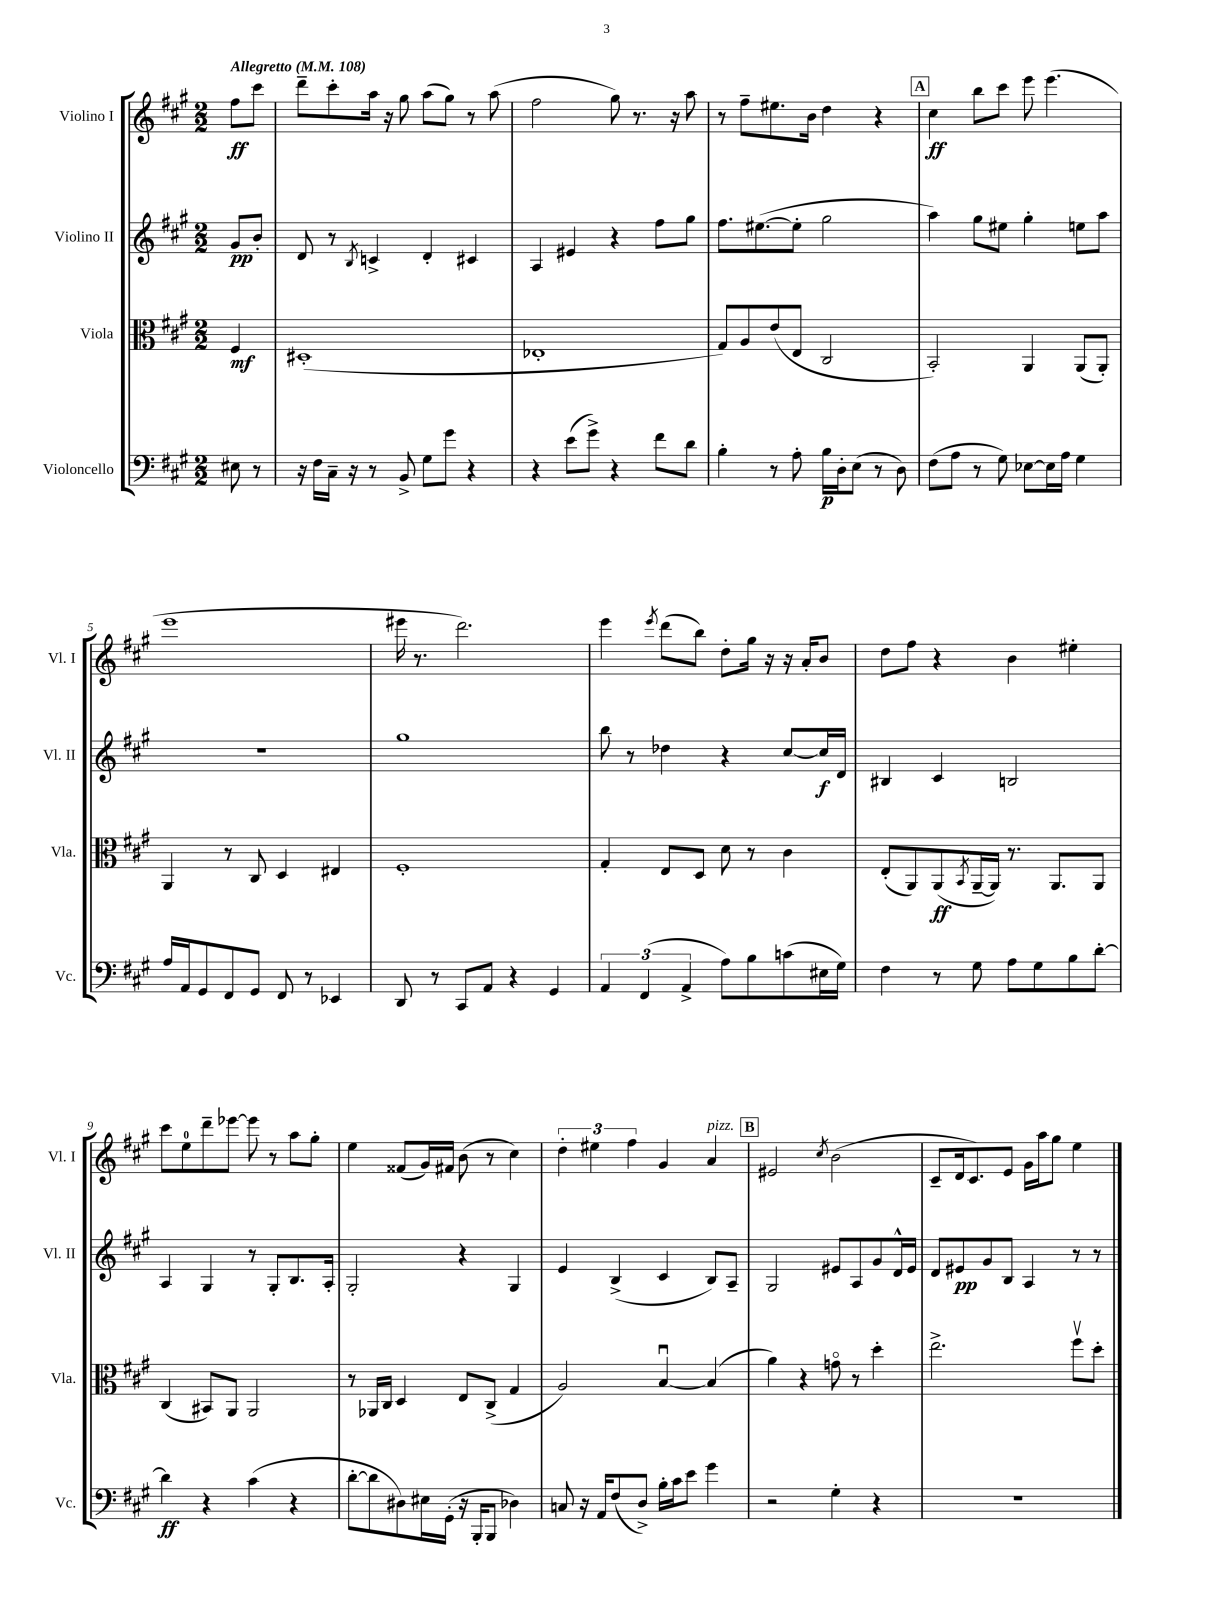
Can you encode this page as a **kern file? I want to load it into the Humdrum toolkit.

**kern	**kern	**kern	**kern
*staff4	*staff3	*staff2	*staff1
*clefF4	*clefC3	*clefG2	*clefG2
*k[f#c#g#]	*k[f#c#g#]	*k[f#c#g#]	*k[f#c#g#]
*M2/2	*M2/2	*M2/2	*M2/2
*MM108	*MM108	*MM108	*MM108
8E#	4F#	8g#	8ff#
8r	.	8b'	8ccc#
=	=	=	=
16r	(1D#'	8d	8ddd~
16F#	.	.	.
16C#~	.	8r	8ccc#'
16r	.	.	.
.	.	8qB	.
8r	.	4c^	16aa
.	.	.	16r
8BB^	.	.	8gg#
8G#	.	4d'	(8aa
8g#	.	.	8gg#)
4r	.	4c#	8r
.	.	.	(8aa
=	=	=	=
4r	1E-'	4A	2ff#
(8e	.	4e#	.
8g#^)	.	.	.
4r	.	4r	8gg#)
.	.	.	8.r
8f#	.	8ff#	.
.	.	.	16r
8d	.	8gg#	8aa
=	=	=	=
4B'	8G#)	8.ff#	8r
.	8A	.	8ff#~
.	.	([8.ee#	.
8r	(8e	.	8.ee#
8A'	8E	8ee#']	.
.	.	.	16b
16B	2C#	2gg#	4dd
16D'	.	.	.
(8E	.	.	.
8r	.	.	4r
8D)	.	.	.
=	=	=	=
(8F#	2BB')	4aa)	4cc#
8A	.	.	.
8r	.	8gg#	8bb
8G#)	.	8ee#	8ccc#
[8E-	4AA	4gg#'	8eee
16E-]	.	.	(4.eee
16A	.	.	.
4G#	(8AA	8ee	.
.	8AA')	8aa	.
=	=	=	=
16A	4AA	1r	1eee
16AA	.	.	.
8GG#	.	.	.
8FF#	8r	.	.
8GG#	8C#	.	.
8FF#	4D	.	.
8r	.	.	.
4EE-	4E#	.	.
=	=	=	=
8DD	1F#'	1gg#	16eee#
.	.	.	8.r
8r	.	.	.
8CC#	.	.	2.ddd)
8AA	.	.	.
4r	.	.	.
4GG#	.	.	.
=	=	=	=
6AA	4G#'	8bb	4eee
.	.	8r	.
(6FF#	.	.	.
.	.	.	8qeee
.	8E	4dd-	(8ddd
6AA^	.	.	.
.	8D	.	8bb)
8A)	8d	4r	8dd'
8B	8r	.	16gg#
.	.	.	16r
(8c	4c#	[8cc#	16r
.	.	.	16a'
16E#	.	16cc#]	8b
16G#)	.	16d	.
=	=	=	=
4F#	(8E'	4B#	8dd
.	8AA)	.	8ff#
8r	(8AA	4c#	4r
.	8qBB	.	.
8G#	[16AA~	.	.
.	16AA])	.	.
8A	8.r	2B	4b
8G#	.	.	.
.	8.AA	.	.
8B	.	.	4ee#'
[8d'	8AA	.	.
=	=	=	=
4d]	(4C#	4A	8ccc#
.	.	.	8ee
4r	8BB#)	4G#	8ddd~
.	8AA	.	[8eee-
(4c#	2AA	8r	8eee-]
.	.	8G#'	8r
4r	.	8.B	8aa
.	.	.	8gg#'
.	.	16A'	.
=	=	=	=
[8d'	8r	2G#'	4ee
8d]	16AA-	.	.
.	16C#	.	.
8D#)	4D	.	(8f##
16E#	.	.	16g#)
(16GG#'	.	.	16f#
16r	8E	4r	(8b
16BBB'	.	.	.
8BBB	(8C#^	.	8r
4D-)	4G#	4G#	4cc#)
=	=	=	=
8C	2A)	4e	6dd'
16r	.	.	.
.	.	.	6ee#
16AA	.	.	.
(8F#	.	(4B^	.
.	.	.	6ff#
8D^)	.	.	.
16B'	[4Bu	4c#	4g#
16c#	.	.	.
8e	.	.	.
4g#	(4B]	8B)	4a
.	.	8A~	.
=	=	=	=
2r	4a)	2G#	2e#
.	4r	.	.
.	.	.	8qcc#
4G#'	8go	8e#	(2b
.	8r	8A	.
4r	4dd'	8g#	.
.	.	16d^^	.
.	.	16e#	.
=	=	=	=
1r	2.ee^	8d	8c#~
.	.	8e#	16d
.	.	.	8.c#)
.	.	8g#	.
.	.	8B	8e
.	.	4A	16g#
.	.	.	16aa
.	.	.	8gg#
.	8ff#v	8r	4ee
.	8dd'	8r	.
==	==	==	==
*-	*-	*-	*-
